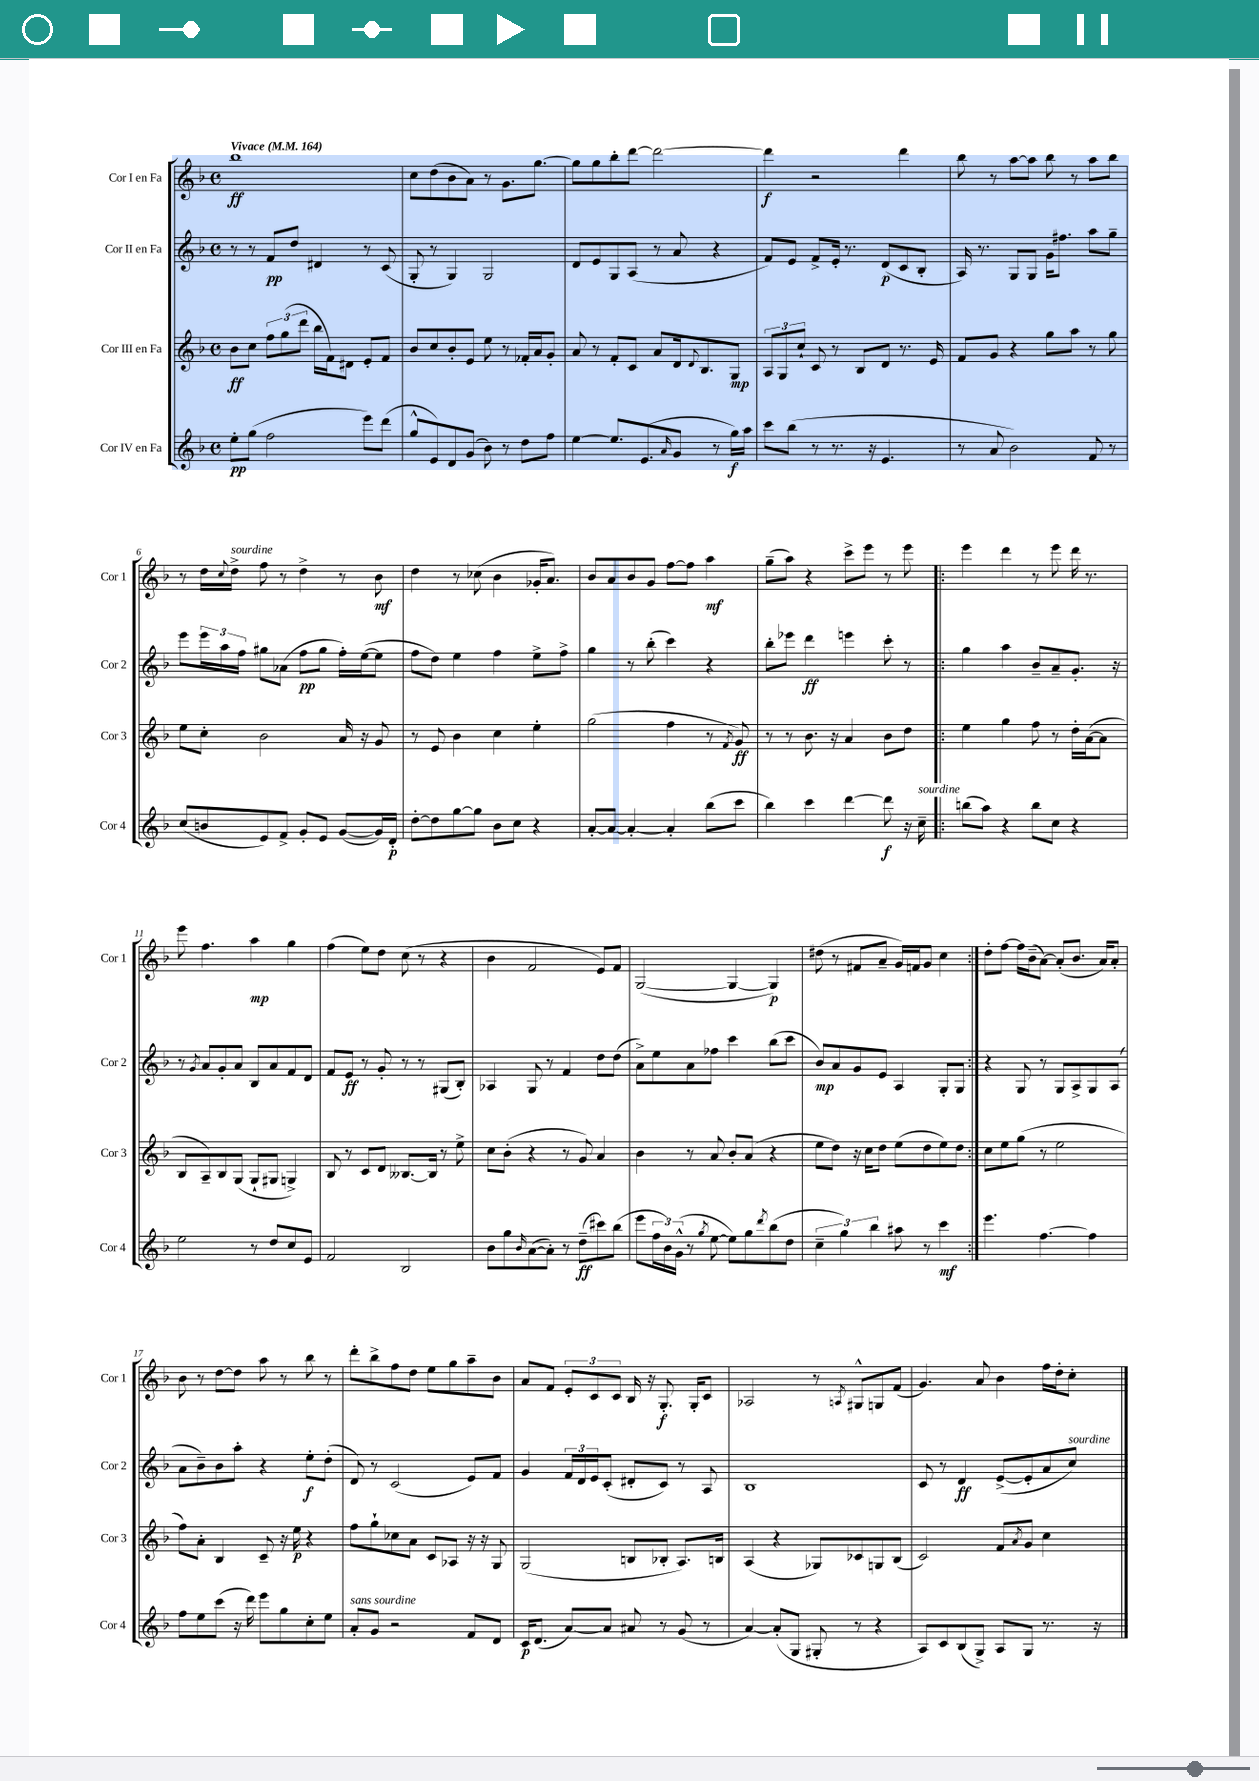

**kern	**dynam	**kern	**dynam	**kern	**dynam	**kern	**dynam
*part4	*part4	*part3	*part3	*part2	*part2	*part1	*part1
*staff4	*staff4	*staff3	*staff3	*staff2	*staff2	*staff1	*staff1
*I"Cor IV en Fa	*	*I"Cor III en Fa	*	*I"Cor II en Fa	*	*I"Cor I en Fa	*
*I'Cor 4	*	*I'Cor 3	*	*I'Cor 2	*	*I'Cor 1	*
*clefG2	*	*clefG2	*	*clefG2	*	*clefG2	*
*k[b-]	*	*k[b-]	*	*k[b-]	*	*k[b-]	*
*M4/4	*	*M4/4	*	*M4/4	*	*M4/4	*
*met(c)	*	*met(c)	*	*met(c)	*	*met(c)	*
*MM164	*	*MM164	*	*MM164	*	*MM164	*
=1	=1	=1	=1	=1	=1	=1	=1
!	!	!	!	!	!	!LO:TX:a:B:t=Vivace	!
8ee'\L	pp	8b-\L	ff	8r	.	1bb-	ff
(8gg\J	.	8cc\J	.	8r	.	.	.
2ff\	.	12ff\L	.	8f/L	pp	.	.
.	.	(12gg\	.	.	.	.	.
.	.	.	.	8dd/J	.	.	.
.	.	12ddd\J	.	.	.	.	.
.	.	16bb-\LL	.	4d#X/	.	.	.
.	.	16f\J)	.	.	.	.	.
.	.	8d#X\J	.	.	.	.	.
8eee\L)	.	8e'/L	.	8r	.	.	.
(8ddd\J	.	8f/J	.	(8c/	.	.	.
=2	=2	=2	=2	=2	=2	=2	=2
8gg^^/L	.	8b-/L	.	8G'/	.	8cc\L	.
8e/)	.	8cc/	.	8r	.	(8dd\	.
8d/	.	8b-'/	.	4G/)	.	8b-\	.
(8g/J	.	8e/J	.	.	.	8a\J)	.
8b-\)	.	8ee\	.	2G/	.	8r	.
8r	.	8r	.	.	.	8.g\L	.
8dd\L	.	16f-X'/LL	.	.	.	.	.
.	.	16a/J	.	.	.	[8.gg\J	.
8ff\J	.	8g'/J	.	.	.	.	.
=3	=3	=3	=3	=3	=3	=3	=3
[4ee\	.	8a/	.	8d/L	.	8gg\L]	.
.	.	8r	.	8e/	.	8gg\	.
8.ee/L]	.	8f'/L	.	8G/	.	8bb-'\	.
.	.	8c/J	.	(8A/J	.	[8ddd\J	.
(8.e/	.	.	.	.	.	.	.
.	.	8a/L	.	8r	.	2ddd\_	.
16qqa/	.	.	.	.	.	.	.
8g/J	.	16d/k	.	8a/	.	.	.
.	.	8qqd/	.	.	.	.	.
.	.	8.B-/	.	.	.	.	.
8r	.	.	.	4r	.	.	.
16gg\LL)	f	8G/J	mp	.	.	.	.
16aa\JJ	.	.	.	.	.	.	.
=4	=4	=4	=4	=4	=4	=4	=4
8ccc\L	.	12A/L	.	8f/L)	.	4ddd\]	f
.	.	12G/	.	.	.	.	.
(8bb-\J	.	.	.	8e/J	.	.	.
.	.	12cc`/J	.	.	.	.	.
8r	.	8c/	.	8f^/L	.	2r	.
8.r	.	8r	.	16e'/Jk	.	.	.
.	.	.	.	8.r	.	.	.
.	.	8B-/L	.	.	.	.	.
16r	.	.	.	.	.	.	.
4.e/	.	8d/J	.	(8d/L	p	.	.
.	.	8.r	.	8c/	.	4ddd\	.
.	.	.	.	8B-'/J	.	.	.
.	.	16e/	.	.	.	.	.
=5	=5	=5	=5	=5	=5	=5	=5
8r	.	8f/L	.	16A/)	.	8bb-\	.
.	.	.	.	8.r	.	.	.
8a/	.	8g/J	.	.	.	8r	.
2b-\)	.	4r	.	8G/L	.	[8aa\L	.
.	.	.	.	8G/J	.	8aa\J]	.
.	.	8gg\L	.	16g\KL	.	8bb-\	.
.	.	.	.	8.ff#X\J	.	.	.
.	.	8aa\J	.	.	.	8r	.
8f/	.	8r	.	8aa\L	.	8aa\L	.
8r	.	8gg\	.	8gg~\J	.	8bb-\J	.
!!LO:LB:g=z
=6	=6	=6	=6	=6	=6	=6	=6
(8cc/L	.	8ee\L	.	8eee\L	.	8r	.
8bn/	.	8cc'\J	.	24eee\L	.	16dd\LL	.
.	.	.	.	24aa\	.	.	.
.	.	.	.	.	.	8qqcc/	.
!	!	!	!	!	!	!LO:TX:a:i:t=sourdine	!
.	.	.	.	.	.	16dd^\JJ	.
.	.	.	.	24ff\JJ	.	.	.
8e/)	.	2b-\	.	8gg#X\L	.	8ff\	.
8f^/J	.	.	.	(8a-X\J	.	8r	.
8g'/L	.	.	.	8ff\L	pp	4dd^\	.
8e/J	.	.	.	8gg#\J	.	.	.
([8g/L	.	16a/	.	16ff'\LL)	.	8r	.
.	.	16r	.	([16ee\J	.	.	.
16g/L])	.	8g/	.	8ee\J]	.	8b-\	mf
16d'/JJ	p	.	.	.	.	.	.
=7	=7	=7	=7	=7	=7	=7	=7
[8dd'\L	.	8r	.	8ff\L	.	4dd\	.
8dd\]	.	8e/	.	8dd\J)	.	.	.
[8gg\	.	4b-\	.	4ee\	.	8r	.
8gg\J]	.	.	.	.	.	(8cc-X\	.
8b-\L	.	4cc\	.	4ff\	.	4b-\	.
8cc\J	.	.	.	.	.	.	.
4r	.	4ee'\	.	8ee^\L	.	16g-X'/KL	.
.	.	.	.	.	.	8.a/J)	.
.	.	.	.	8ff^\J	.	.	.
=8	=8	=8	=8	=8	=8	=8	=8
[8a'/L	.	(2gg\	.	4gg\	.	8b-/L	.
8a/J_	.	.	.	.	.	8a/	.
4a'/_	.	.	.	8r	.	8b-/	.
.	.	.	.	(8bb-'\	.	8g/J	.
4a'/]	.	4ff\	.	4ccc\)	.	[8ff\L	.
.	.	.	.	.	.	8ff\J]	.
(8bb-\L	.	8r	.	4r	.	4aa\	mf
.	.	8qf/	.	.	.	.	.
8ccc\J	.	8g/)	ff	.	.	.	.
=9	=9	=9	=9	=9	=9	=9	=9
4bb-\)	.	8r	.	8bb-'\L	.	(8gg~\L	.
.	.	8r	.	8eee-X\J	.	8aa\J)	.
4ccc\	.	8.b-\	.	4ddd\	ff	4r	.
.	.	16r	.	.	.	.	.
[4ddd\	.	4a/	.	4eeen\	.	8ccc^\L	.
.	.	.	.	.	.	8eee\J	.
8ddd\]	f	8b-\L	.	8ccc'\	.	8r	.
16r	.	8dd\J	.	8r	.	8eee\	.
!LO:TX:a:i:t=sourdine	!	!	!	!	!	!	!
16cc~\	.	.	.	.	.	.	.
=10!|:	=10!|:	=10!|:	=10!|:	=10!|:	=10!|:	=10!|:	=10!|:
(8bbn\L	.	4ee\	.	4gg\	.	4eee\	.
8aa\J)	.	.	.	.	.	.	.
4r	.	4gg\	.	4aa\	.	4ddd\	.
8bb\L	.	8ff\	.	8b-~/L	.	8r	.
8cc\J	.	8r	.	8a~/	.	8eee\	.
4r	.	16dd'\LL	.	8.g'/J	.	16ddd\	.
.	.	([16a\J	.	.	.	8.r	.
.	.	8a\J]	.	.	.	.	.
.	.	.	.	16r	.	.	.
!!LO:LB:g=z
=11	=11	=11	=11	=11	=11	=11	=11
2ee\	.	8B-/L	.	8r	.	8eee\	.
.	.	.	.	8qg/	.	.	.
.	.	8A~/)	.	8a/L	.	4.ff\	.
.	.	8B-/	.	8g'/	.	.	.
.	.	(8G/J	.	8a/J	.	.	.
8r	.	8G`/L	.	8B-/L	.	4aa\	mp
8dd/L	.	8G#X/J	.	8a/	.	.	.
8cc/	.	4Gn^/)	.	8f/	.	4gg\	.
8e/J	.	.	.	8d/J	.	.	.
=12	=12	=12	=12	=12	=12	=12	=12
2f/	.	8B-/	.	8f/L	.	(4ff\	.
.	.	8r	.	8e/J	ff	.	.
.	.	8c/L	.	8r	.	8ee\L)	.
.	.	8d/J	.	8g'/	.	8dd\J	.
2B-/	.	[8.B--X/L	.	8r	.	(8cc\	.
.	.	.	.	8r	.	8r	.
.	.	16B--/Jk]	.	.	.	.	.
.	.	8r	.	(8G#X/L	.	4r	.
.	.	8ee^\	.	8B-'/J)	.	.	.
=13	=13	=13	=13	=13	=13	=13	=13
8b-\L	.	8cc\L	.	4A-X/	.	4b-\	.
8gg\	.	(8b-'\J	.	.	.	.	.
16qqb-/	.	.	.	.	.	.	.
([8a\	.	4r	.	8G/	.	2f/	.
8a'\J])	.	.	.	8r	.	.	.
8r	.	8r	.	4f/	.	.	.
(8dd~\L	ff	8g/)	.	.	.	.	.
8ccc#X\)	.	4a/	.	8dd\L	.	8e/L)	.
(8bb-\J	.	.	.	(8dd\J	.	8f/J	.
=14	=14	=14	=14	=14	=14	=14	=14
8eee\L	.	4b-\	.	8a^\L)	.	([2G/	.
24ff\L	.	.	.	8ee\	.	.	.
24b-\)	.	.	.	.	.	.	.
(24g^^\JJ	.	.	.	.	.	.	.
8r	.	8r	.	8a\	.	.	.
8qgg/	.	.	.	.	.	.	.
[8ee\	.	8a/	.	8ff-X\J	.	.	.
8ee\L])	.	8b-'/L	.	4ccc\	.	4G/_	.
8gg\	.	(8a/J	.	.	.	.	.
8qddd/	.	.	.	.	.	.	.
(8bb-\	.	4r	.	(8bb-\L	.	4G/])	p
8dd\J	.	.	.	8ccc\J	.	.	.
=15	=15	=15	=15	=15	=15	=15	=15
6cc~\	.	8ee\L	.	8b-/L)	mp	(8dd#X\	.
.	.	8dd\J)	.	8a/	.	8r	.
6gg\)	.	.	.	.	.	.	.
.	.	16r	.	8g/	.	8f#X/L	.
.	.	16cc\KL	.	.	.	.	.
6bb-\	.	.	.	.	.	.	.
.	.	8dd\J	.	8e/J	.	8a~/J	.
8aa#X\	.	(8ee\L	.	4A/	.	16g/LL)	.
.	.	.	.	.	.	16fn/J	.
8r	.	8dd\	.	.	.	8g/J	.
4ccc\	mf	8ee\)	.	8G'/L	.	4cc\	.
.	.	8dd\J	.	8G/J	.	.	.
=16:|!	=16:|!	=16:|!	=16:|!	=16:|!	=16:|!	=16:|!	=16:|!
4.eee\	.	8cc\L	.	4r	.	8dd'\L	.
.	.	8ee\	.	.	.	[8ff\J	.
.	.	(8gg\J	.	8G/	.	16ff\LL]	.
.	.	.	.	.	.	(16b-~\J	.
[4.ff\	.	8r	.	8r	.	[8a\J)	.
.	.	2ee\	.	8G/L	.	(8a'/L]	.
.	.	.	.	8A^/	.	8.b-/J	.
4ff\]	.	.	.	8G/	.	.	.
.	.	.	.	.	.	16a/KL)	.
.	.	.	.	(8A/J	.	8a'/J	.
!!LO:LB:g=z
=17	=17	=17	=17	=17	=17	=17	=17
8ff\L	.	8ff\L)	.	8a\L	.	8b-\	.
8ee\	.	8a'\J	.	8b-~\)	.	8r	.
(8ccc\J	.	4B-/	.	8b-\	.	[8dd\L	.
16r	.	.	.	8aa'\J	.	8dd\J]	.
16ddd\)	.	.	.	.	.	.	.
8eee\L	.	8c~/	.	4r	.	8aa\	.
8gg\	.	16r	.	.	.	8r	.
.	.	16ee\	p	.	.	.	.
8cc'\	.	4r	.	8ee'\L	f	8bb-\	.
8ee\J	.	.	.	(8dd'\J	.	8r	.
=18	=18	=18	=18	=18	=18	=18	=18
!LO:TX:a:i:t=sans sourdine	!	!	!	!	!	!	!
8a'/L	.	8ff\L	.	8d/)	.	8ddd'\L	.
8g/J	.	8gg`\	.	8r	.	8bb-^\	.
2r	.	8cc-X\	.	(2c/	.	8ff\	.
.	.	8a\J	.	.	.	8dd\J	.
.	.	8c/L	.	.	.	8ee\L	.
.	.	8A-X/J	.	.	.	8gg\	.
8f/L	.	16r	.	8e/L)	.	8aa~\	.
.	.	16r	.	.	.	.	.
8d/J	.	8G/	.	8f/J	.	8b-\J	.
=19	=19	=19	=19	=19	=19	=19	=19
16c/KL	p	(2G/	.	4g/	.	8a/L	.
(8.d/J	.	.	.	.	.	.	.
.	.	.	.	.	.	8f/J	.
[8a/L)	.	.	.	24f/LL	.	12e'/L	.
.	.	.	.	24d/	.	.	.
.	.	.	.	24e/J	.	12c/	.
8a/J]	.	.	.	(8c'/J	.	.	.
.	.	.	.	.	.	12c/J	.
8a#X/	.	8Bn/L	.	8d#X'/L	.	16B-/	.
.	.	.	.	.	.	16r	.
8r	.	8B-X'/J	.	8c/J)	.	8.G'/	f
(8g/	.	8.A/L)	.	8r	.	.	.
.	.	.	.	.	.	16G'/KL	.
8r	.	.	.	8A/	.	8c/J	.
.	.	16Bn/Jk	.	.	.	.	.
=20	=20	=20	=20	=20	=20	=20	=20
[4a/)	.	(4A/	.	1B-	.	2A-X/	.
(8a'/L]	.	4r	.	.	.	.	.
8G/J	.	.	.	.	.	.	.
8G#X'/	.	8G-X/L)	.	.	.	8r	.
.	.	.	.	.	.	8qAn/	.
8r	.	8c-X/	.	.	.	8G#X^^/L	.
4r	.	8Gn/	.	.	.	8Gn/	.
.	.	(8B-/J	.	.	.	(8f/J	.
=21	=21	=21	=21	=21	=21	=21	=21
8A/L)	.	2c/)	.	8c/	.	4.g/)	.
8c/	.	.	.	8r	.	.	.
(8B-/	.	.	.	4d/	ff	.	.
8G^/J)	.	.	.	.	.	8a/	.
8A/L	.	8f/L	.	([8e^/L	.	4b-\	.
.	.	8qa/	.	.	.	.	.
8G/J	.	8g/J	.	8e'/]	.	.	.
8.r	.	4cc\	.	8a/	.	16ff\LL	.
.	.	.	.	.	.	16dd'\J	.
!	!	!	!	!LO:TX:a:i:t=sourdine	!	!	!
.	.	.	.	8cc/J)	.	8cc'\J	.
16r	.	.	.	.	.	.	.
==	==	==	==	==	==	==	==
*-	*-	*-	*-	*-	*-	*-	*-
